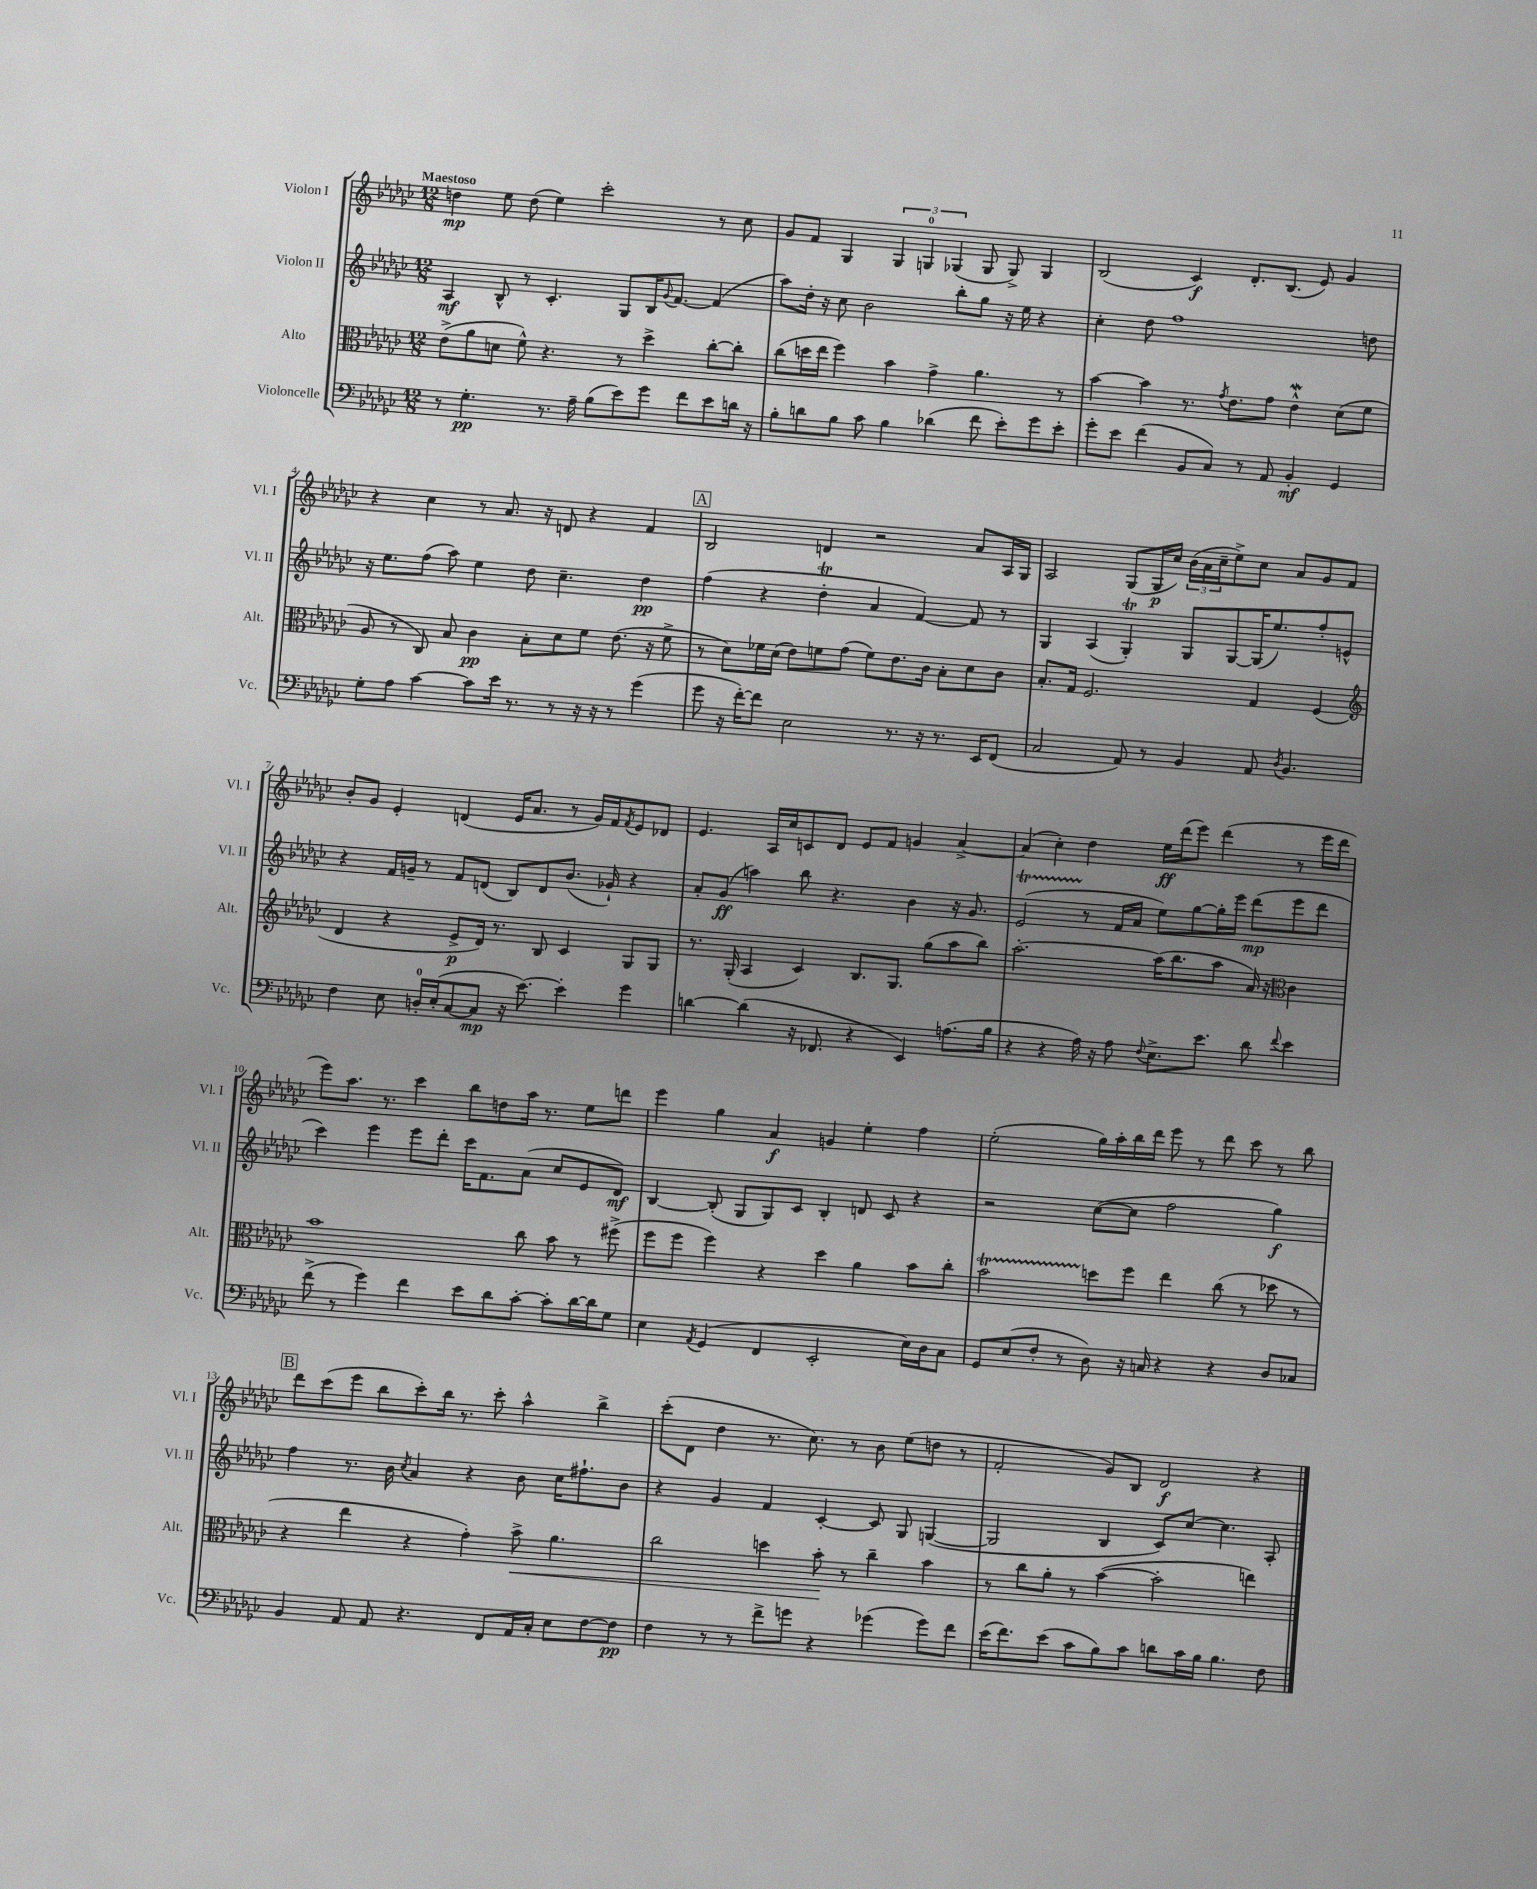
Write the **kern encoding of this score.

**kern	**kern	**kern	**kern
*staff4	*staff3	*staff2	*staff1
*clefF4	*clefC3	*clefG2	*clefG2
*k[b-e-a-d-g-c-]	*k[b-e-a-d-g-c-]	*k[b-e-a-d-g-c-]	*k[b-e-a-d-g-c-]
*M12/8	*M12/8	*M12/8	*M12/8
8r	(8e-^\L	4A-/	4dd\
4.G-'\	8a-\	.	.
.	8d\J	8B-^^/	8ee-\
.	8f^^\)	8r	(8dd\
8.r	4.r	4.c-'/	4ee-\)
16A-~\	.	.	.
(8B-\L	.	.	2ccc-'\
8e-\)	8r	8G-/L	.
8g-\J	4dd-^\	16B-/K	.
.	.	8qqg-/	.
.	.	[8.f/J	.
8f\L	.	.	.
8e-\	[8cc-'\L	(4f/]	8r
16d\Jk	8cc-'\]J	.	8cc-\
16r	.	.	.
=	=	=	=
8B-'\L	(8cc-\L	8aa-\L)	8g-/L
8d\	16dd\L	16dd-'\Jk	8f/J
.	16ee-\JJ	16r	.
8B-\J	4ff\)	8cc-\	4G-/
8c-\	.	2b-\	.
4B-\	4b-\	.	6G-/
.	.	.	6G/
(4d-\	4g-^\	.	.
.	.	.	(6G-/
.	.	8bb-'\L	.
8f\	4.a-\	8gg-\J	8G-/
8e-'\L)	.	16r	8G-^/)
.	.	16ee-\	.
8g-\	.	4r	4G-/
8e-'\J	8r	.	.
=	=	=	=
8g-'\L	[4b-\	4cc-'\	(2B-/
8e-\J	.	.	.
(4f\	4b-\]	8dd-\	.
.	.	1ff	.
8BB-/L	8.r	.	4c-/)
8C-/J)	.	.	.
.	8qg-/	.	.
.	8.e-\L	.	.
8r	.	.	8.d-'/L
8AA-/	8g-\J	.	.
.	.	.	(8.B-/J
4BB-'/	4e-^^\	.	.
.	.	.	8e-/)
4GG-/	(8d-\L	.	4g-/
.	8f\J	8dd\	.
=	=	=	=
8G-'\L	8A-/	16r	4r
.	.	8.ee-\L	.
8A-\J	8r	.	.
[4c-\	8C-/)	(8ff\J	4cc-\
.	8B-/	8aa-\)	.
8c-\]L	4c-\	4ee-\	8r
16e-\Jk	.	.	8.a-/
8.r	.	.	.
.	8B-'\L	8dd-\	.
.	.	.	16r
8r	8d-\	4.cc-~\	8d/
16r	8f\J	.	4r
16r	.	.	.
8r	(8.e-\	.	.
(4g-\	.	4dd-\	4f/
.	16r	.	.
.	8f^\	.	.
=	=	=	=
8g-\	8r	(4ff\	2B-/
16r	8d-\L)	.	.
[16f'\LK)	.	.	.
8f\]J	16f-\L	4r	.
.	(16d-\JJ	.	.
2E-\	8e-\L)	.	.
.	8f\	4dd-'\	4d/
.	(8g-\J	.	.
.	8f\L)	4a-/	2r
8.r	8.e-\	.	.
.	.	[4f/)	.
16r	16c-\Jk	.	.
8.r	8B-'\L	.	.
.	8d-\	8f/]	8a-/L
16EE-/LK	.	.	.
(8FF/J	8c-\J	8r	16A-/L
.	.	.	16G-/JJ
=	=	=	=
2C-/	8.B-'/L	4G-/	2A-/
.	16G-/Jk	.	.
.	2.F/	(4A-/	.
8AA-/)	.	4G-'/)	(8G-/L
8r	.	.	16G-/L
.	.	.	16cc-/JJ)
4BB-/	.	8G-/L	(24b-\LL
.	.	.	24a-\
.	.	.	24cc-~\J
.	.	[8G-/	8ee-^\)
8AA-/	4G-/	(16G-/]K	8cc-\J
.	.	8.ee-/)	.
8qD-/	.	.	.
4.BB-/	.	.	8a-/L
.	(4F/	8ff'/	8g-/
.	.	8e^^/J	8f/J
=	=	=	=
*	*clefG2	*	*
4F\	4d-/	4r	8b-'/L
.	.	.	8g-/J
8E-\	4r	16f/LL	4e-'/
.	.	16g~/JJ	.
16D'/LL	.	8r	.
(16E-'/J	.	.	.
[8C-/	8e-^/L	8f/L	(4d/
8C-/]J	16d-/Jk)	(8d/J	.
.	8.r	.	.
16r	.	8B-/L)	16e-/LK
[8.e-\)	.	.	8.a-/J
.	8B-/	8d/	.
4e-'\]	4c-/	(8.b-/J	8r
.	.	.	16g-/LL)
.	.	16g-`/)	16f/J
.	.	.	8qf/
4g-\	8G-/L	4r	8e-/
.	8G-/J	.	8d-/J
=	=	=	=
[4d\	8.r	8a-'/L	4.e-/
.	.	(8g-/J	.
.	(16G-'/	.	.
(4d\]	4A-/	4aa\)	.
.	.	.	16A-/LL
.	.	.	16cc-/J
16r	4c-/)	8bb-\	8c/
8.FF-/	.	.	.
.	.	4.r	8d-/J
4r	8.B-/L	.	8e-/L
.	.	.	8f/J
.	8.G-/J	.	.
4EE-/)	.	4b-\	4g/
.	(8gg-\L	.	.
(8.A\L	8aa-\	16r	[4a-^/
.	.	8.g-/	.
.	8bb-\J)	.	.
16B-\Jk	.	.	.
=	=	=	=
4r	[2.aa-'\	(2e-/	(4a-/]
4r	.	.	4cc-'\)
16A-\)	.	8r	4dd-\
16r	.	.	.
8A-\	.	16f/LL	.
.	.	16a-/JJ	.
8qqF/	.	.	.
8.E-^\L	(16aa-\]LK	8ee-\L)	16ee-\LL
.	8.bb-\	.	(16ddd-\J
.	.	[8gg-\	8eee-\J)
8.e-\J	.	.	.
.	8aa-\J	16gg-'\]L	(4ddd-\
.	.	16eee-\JJ	.
8d-\	16a-/)	(8ddd-\L	.
.	16r	.	.
*	*clefC3	*	*
8qqf/	.	.	.
4e-\	4c-\	8eee-\	8r
.	.	8ddd-\J	16eee-\LL
.	.	.	16ddd-\JJ
=	=	=	=
(8f^\	1b-	4ccc-\)	8eee-\L)
8r	.	.	8.aa-\J
4g-\)	.	4eee-\	.
.	.	.	8.r
4f\	.	8eee-\L	4ccc-\
.	.	8ddd-'\J	.
8e-\L	.	16ccc-\LK	8bb-\L
.	.	8.f\	.
8d-\	.	.	8dd\
[8c-'\J	8cc-\	(8a-\J	16aa-\Jk
.	.	.	8.r
8c-'\]L	8b-\	8cc-/L	.
[16d-\L	8r	8e-/	8ee-\L
16d-\]J	.	.	.
8G-\J	(8ff#^\	8d-/J)	8ddd\J
=	=	=	=
4E-\	8ff\L	[4B-/	4eee-\
.	8ff\J	.	.
8qAA-/	.	.	.
(4GG-/	4ff\)	(8B-'/]	4gg-\
.	.	8G-/L	.
4FF/	4r	8G-/)	4a-/
.	.	8c-/J	.
2EE-'/	4dd-\	4B-'/	4g/
.	4a-\	8d/	4ee-'\
.	.	8c-/	.
16E-\LL)	8b-\L	4r	4ff\
16D-\J	.	.	.
8C-\J	8cc-'\J	.	.
=	=	=	=
8GG-/L	2b-\	2r	(2ee-'\
(8E-/	.	.	.
8F'/J	.	.	.
8r	.	.	.
8D-\)	8dd\L	([8cc-\L	16gg-\LL)
.	.	.	16aa-'\
16r	8ff\J	8cc-\]J	16bb-\
16C/	.	.	16ddd-\JJ
4r	4ee-\	2ff\	8eee-\
.	.	.	8r
4r	(8cc-\	.	8ddd-\
.	8r	.	8ccc-\
8D-/L	8dd-\	4gg-\)	8r
8C-/J	8r	.	8bb-\
=	=	=	=
4BB-/	4r	4ff\	8ddd-\L
.	.	.	(8ccc-\
8AA-/	4ee-\	8.r	8eee-\J
8AA-/	.	.	8bb-\L
.	.	16b-\	.
.	.	8qcc-/	.
4.r	4r	4a-/	8ccc-'\)
.	.	.	16bb-\Jk
.	.	.	8.r
.	4g-'\)	4r	.
8FF/L	.	.	8ccc-'\
16AA-/L	8b-^\	8b-\	4aa-^^\
16C-'/JJ	.	.	.
8E-\L	4.a-\	16cc-\LK	.
.	.	8.ff#`\	.
[8F\	.	.	4bb-^\
8F\]J	.	8b-\J	.
=	=	=	=
4F\	2cc-\	4r	(8ccc-'\L
.	.	.	8d-\J
8r	.	4g-/	4dd-\
8r	.	.	.
8f^\L	4dd\	4f/	8.r
8g\J	.	.	.
.	.	.	8.cc-\)
4r	8b-'\	[4c-'/	.
.	8r	.	8r
(4g-\	4cc-~\	8c-/]	8b-\
.	.	8G-/	(8ee-\L
8g-\L)	4b-\	([4G/	8dd\J
8f\J	.	.	8r
=	=	=	=
(16e-\LK	8r	2G/]	2f'/
8.f\)	.	.	.
.	8cc-\L	.	.
(8e-\J	8a-'\J	.	.
8c-\L	8r	.	.
8B-\)	([4b-\	4B-/	8g-/L)
8c-\J	.	.	8B-/J
8d\L	2b-'\]	8c-/L)	2d-/
16c-\L	.	[8cc-/J	.
16B-\JJ	.	.	.
4.B-\	.	4.cc-\]	.
.	4ee\)	.	4r
8F\	.	8A-'/	.
==	==	==	==
*-	*-	*-	*-
